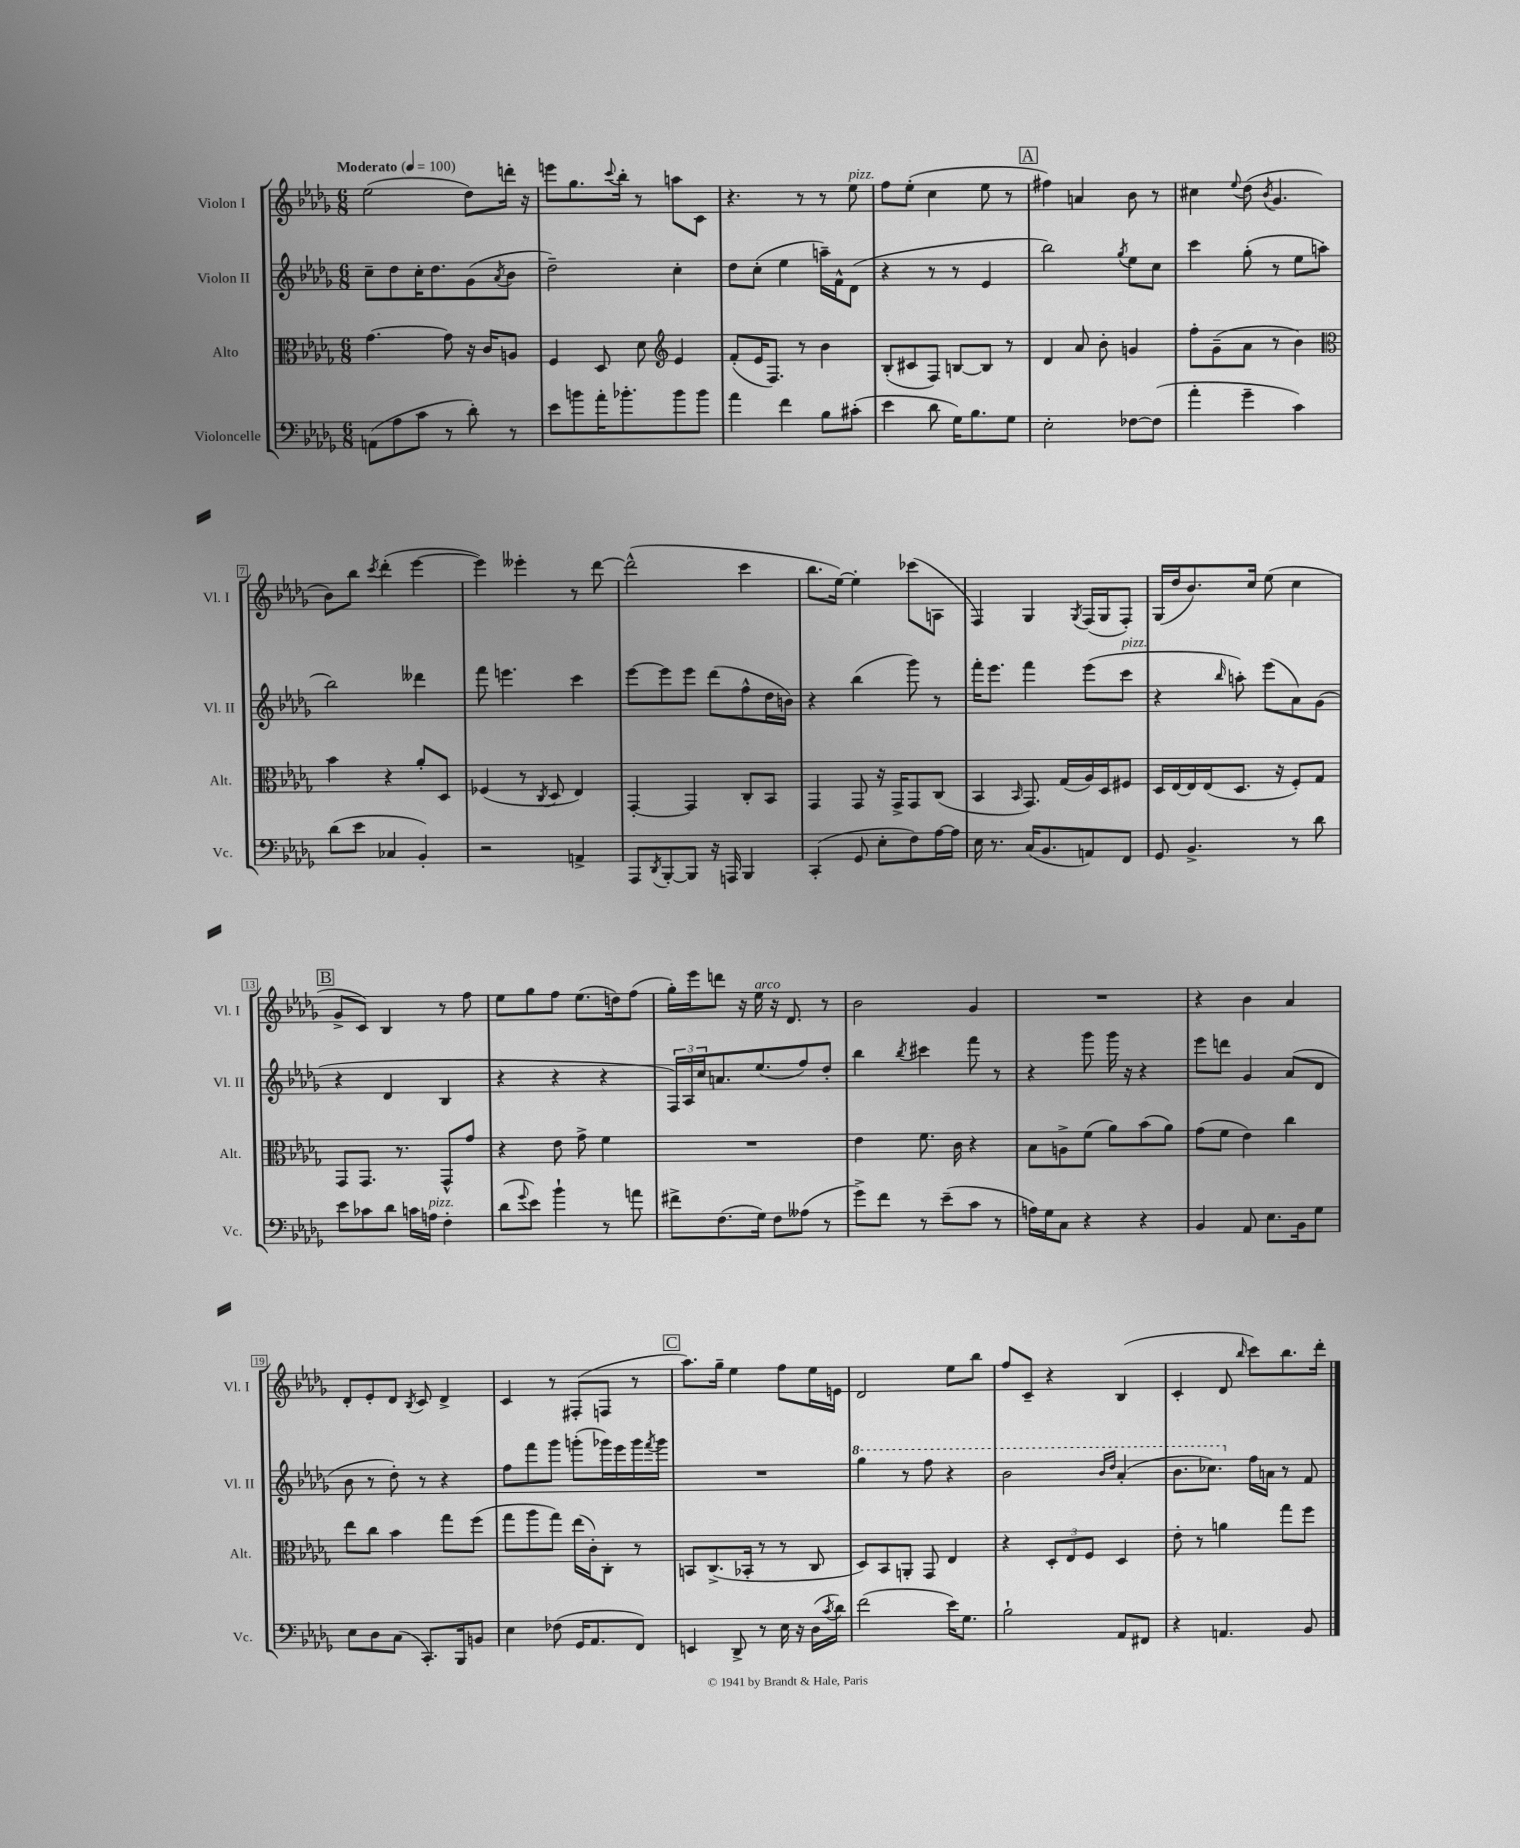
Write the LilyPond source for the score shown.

<<
\new StaffGroup <<
\new Staff = "s0" \with { instrumentName = "Violon I" shortInstrumentName = "Vl. I" } {
    \clef treble \key des \major \numericTimeSignature \time 6/8 \tempo "Moderato" 4 = 100
    ees''2( des''8) d'''16-. r16 |
    e'''8 ges''8. \appoggiatura { c'''8 } bes''16-. r8 a''8 c'8 |
    r4. r8 r8 ees''8^\markup { \italic "pizz." } |
    f''8 ees''8-.( c''4 ees''8 r8 |
    \mark \markup { \box "A" } fis''4) a'4 bes'8 r8 |
    cis''4 \appoggiatura { ees''8 } des''8( \acciaccatura { bes'8 } ges'4. |
    bes'8) bes''8 \acciaccatura { c'''8 } des'''4-.( ees'''4~ |
    ees'''4) eeses'''4-. r8 des'''8~ |
    des'''2-^( c'''4 |
    bes''8. ees''16~) ees''4-. ces'''8( a8 |
    f4) ges4 \acciaccatura { ges8 } f16( ges16 f8-.) |
    ges16( des''16 bes'8.) c''16 ees''8( c''4 |
    \mark \markup { \box "B" } ges'8-> c'8) bes4 r8 f''8 |
    ees''8 ges''8 f''8 ees''8.( d''16) f''8( |
    ges''16-.) ees'''16 d'''8 r16 ees''16^\markup { \italic "arco" } r16 des'8. r8 |
    bes'2 ges'4 |
    R2. |
    r4 bes'4 aes'4 |
    des'8-. ees'8-. des'8 \acciaccatura { bes8 } c'8 des'4-> |
    c'4 r8 fis8-.( f8 r8 |
    \mark \markup { \box "C" } aes''8.) ges''16-- ees''4 f''8 ees''16 e'16 |
    des'2 ees''8 bes''8 |
    f''8 c'8-- r4 bes4( |
    c'4-. des'8 \grace { bes''16 } c'''8) bes''8. des'''16-. \bar "|." |
}
\new Staff = "s1" \with { instrumentName = "Violon II" shortInstrumentName = "Vl. II" } {
    \clef treble \key des \major \numericTimeSignature \time 6/8
    c''8-- des''8 c''16-. des''8. ges'8( \acciaccatura { aes'8 } bes'8 |
    des''2--) c''4-. |
    des''8 c''8-.( ees''4 a''16--) f'16-^ des'8( |
    r4 r8 r8 ees'4 |
    \mark \markup { \box "A" } bes''2) \acciaccatura { ges''8 } ees''8 c''8 |
    c'''4 ges''8-.( r8 ees''8 a''8-. |
    bes''2) deses'''4 |
    f'''8 e'''4. c'''4 |
    ees'''8~ ees'''8 ees'''8 des'''8( f''8-^ des''16 b'16) |
    r4 bes''4( ges'''8) r8 |
    f'''16-. ees'''8. f'''4 ees'''8( c'''8^\markup { \italic "pizz." } |
    r4 \grace { bes''16 } a''8-.) ees'''8( aes'8) ges'8( |
    \mark \markup { \box "B" } r4 des'4 bes4 |
    r4 r4 r4 |
    \tuplet 3/2 { f16) aes16 c''16 } a'8. ees''8.( f''8) des''8-. |
    bes''4 \acciaccatura { bes''8 } cis'''4 f'''8 r8 |
    r4 ges'''8 ges'''16 r16 r4 |
    ees'''8 d'''8 ges'4 aes'8( des'8 |
    bes'8 r8 des''8-.) r8 r4 |
    f''8 f'''8 ges'''8 g'''8-.( ges'''16) ees'''16 ges'''16 \acciaccatura { f'''8 } ges'''16 |
    \mark \markup { \box "C" } R2. |
    \ottava #1 ges'''4 r8 f'''8 r4 |
    bes''2 \grace { bes''16 des'''16 } aes''4-.( |
    bes''8. ces'''8.) \ottava #0 f''16 a'16 r8 f'8 \bar "|." |
}
\new Staff = "s2" \with { instrumentName = "Alto" shortInstrumentName = "Alt." } {
    \clef alto \key des \major \numericTimeSignature \time 6/8
    ges'4.~ ges'8 r16 c'16 a8 |
    f4 des8 des'8 \clef treble ees'4 |
    f'8-.( ees'16 f8.) r8 bes'4 |
    bes8-.( cis'8 f8) b8~ b8 r8 |
    \mark \markup { \box "A" } des'4 aes'8 bes'8-. g'4 |
    f''8-. ges'8--( aes'8 r8 bes'4) |
    \clef alto bes'4 r4 aes'8-. des8 |
    fes4( r8 \acciaccatura { c8 } des8 ees4) |
    ges,4~-. ges,4 c8-. bes,8 |
    ges,4 ges,8 r16 ges,16-> ges,8 c8( |
    bes,4 \grace { bes,16 } ges,8.) ges16( aes16) des16 fis8 |
    des16 ees16~ ees16 ees16( des8. r16 f8-.) ges8 |
    \mark \markup { \box "B" } ges,8 ges,8. r8. ges,8-^ ges'8 |
    r4 ees'8 ges'8-> f'4 |
    R2. |
    ees'4 f'8. c'16 r4 |
    bes8 a8-> f'8( aes'8) bes'8( aes'8) |
    ges'8( f'8 ees'4) c''4 |
    ees''8 c''8 bes'4 ges''8 f''8( |
    ges''8 aes''8 ges''8) ees''16( c'16-.) c8-. r8 |
    \mark \markup { \box "C" } b,8 c8.->( bes,16-. r8 r8 c8 |
    des8) bes,8 a,8-. ges,8 ees4 |
    r4 \tuplet 3/2 { des8-. ees8 f8 } des4 |
    ees'8-. r8 a'4 ges''8 f''8 \bar "|." |
}
\new Staff = "s3" \with { instrumentName = "Violoncelle" shortInstrumentName = "Vc." } {
    \clef bass \key des \major \numericTimeSignature \time 6/8
    a,8( aes8 c'8 r8 des'8-.) r8 |
    ees'8 b'8 aes'16-. bes'8.-. bes'8 bes'8 |
    aes'4 f'4 bes8 cis'8-.( |
    ees'4 des'8 ges16) bes8. ges8 |
    \mark \markup { \box "A" } ees2-. fes8~ fes8( |
    aes'4-. ges'4-- c'4) |
    des'8( ees'8 ces4 bes,4-.) |
    r2 a,4-> |
    aes,,8 \acciaccatura { des,8 } bes,,8~-. bes,,8 r16 a,,16 bes,,4 |
    c,4-.( ges,8 ees8-. f8) aes16~ aes16 |
    ees16 r8. c16( bes,8. a,8) f,8 |
    ges,8 bes,4.-> r8 des'8 |
    \mark \markup { \box "B" } ees'8 ces'8 des'8 c'16 a16^\markup { \italic "pizz." } f4-. |
    des'8( \appoggiatura { ges'8 } ees'8) bes'4-! r8 a'8 |
    fis'8-> f8.( ges16) f8 aeses8( r8 |
    ges'8->) f'8 r8 ees'8--( c'8 r8 |
    a16) ges16 c8 r4 r4 |
    bes,4 aes,8 ees8. bes,16 ges8 |
    ees8 des8 c8( c,8.-.) bes,,16 b,8 |
    ees4 fes8( ges,16 aes,8. f,8) |
    \mark \markup { \box "C" } e,4 des,8-> r8 ees16 r16 des16( \acciaccatura { c'8 } des'16) |
    f'2( ees'16) ges8. |
    bes2-! aes,8 fis,8 |
    r4 a,4. bes,8 \bar "|." |
}
>>
>>
\layout { \context { \Score \override BarNumber.stencil = #(make-stencil-boxer 0.1 0.3 ly:text-interface::print) } }
